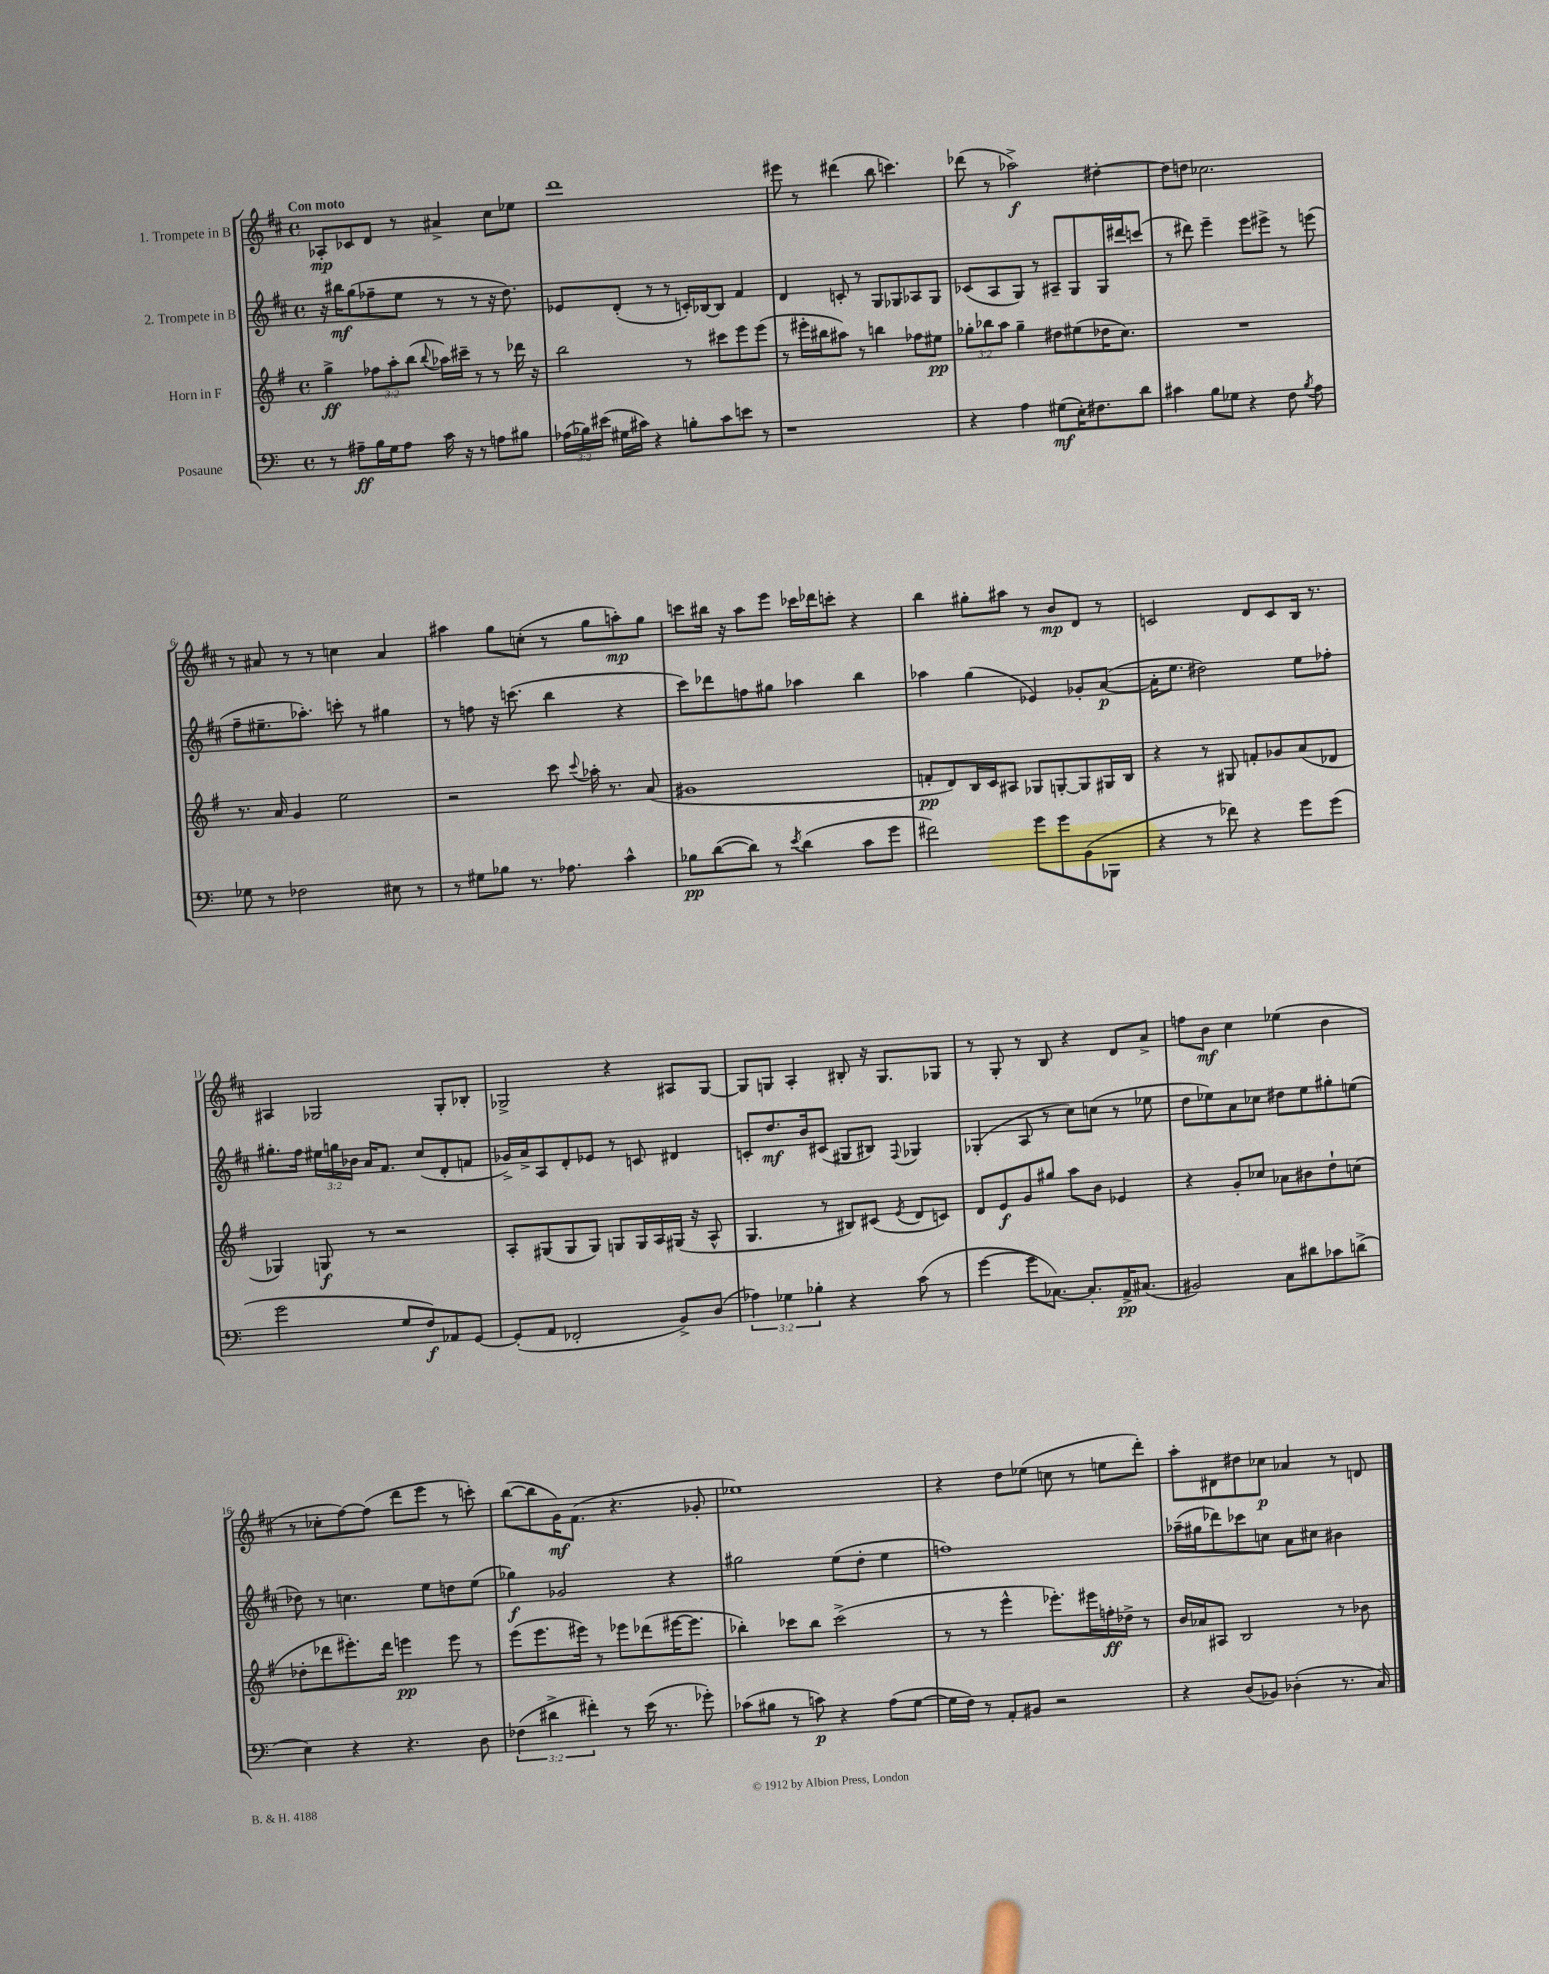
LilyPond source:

<<
\new StaffGroup <<
\new Staff = "s0" \with { instrumentName = "1. Trompete in B" } {
    \clef treble \key d \major \defaultTimeSignature \time 4/4 \tempo "Con moto"
    \autoBeamOff aes8[-.\mp ces'8 d'8] r8 ais'4-> cis''8[ ees''8] |
    d'''1 |
    eis'''8 r8 dis'''4( b''8 c'''4.) |
    des'''8( r8 aes''2->\f) dis''4~-. |
    dis''8[ d''8] ces''2. |
    r8 ais'8 r8 r8 c''4 ais'4 |
    ais''4 g''8[ c''8]-.( r8 g''8[ a''8-.\mp) g''8] |
    c'''8[ bis''16] r16 a''8[ e'''8] ces'''16[ des'''16 c'''8]-. r4 |
    b''4 gis''8[-. ais''8] r8 b'8[\mp d'8] r8 |
    c'2 d'8[ c'8 b16] r8. |
    ais4 ges2 ges8[-. bes8]-. |
    ges2-> r4 ais8[ ges8]~ |
    ges8[ g8] a4-. bis8-. r16 g8.[ ges8] |
    r8 g8-. r8 b8 r4 d'8[ a'8]-> |
    f''8[ b'8]\mf cis''4 ees''4( b'4 |
    r8 ces''8[-. fis''8~) fis''8]( d'''8[ e'''8] r8 c'''8-.) |
    b''8[~( b''8 g'16\mf) fis'8.]( r4. ges'8-. |
    ees''1) |
    r4 d''8[ ees''8]( c''8 r8 e''8[ d'''8]-.) |
    a''8[-. dis'8 dis''8 ces''8]\p aes'4 r8 d'8 \bar "|." |
}
\new Staff = "s1" \with { instrumentName = "2. Trompete in B" } {
    \clef treble \key d \major \defaultTimeSignature \time 4/4 \override Staff.TupletNumber.text = #tuplet-number::calc-fraction-text
    \autoBeamOff r16 bis''16[\mf g''8( fes''8-- e''8] r8 r8 r16 d''8.) |
    ees'8[ d'8]-.( r8 r8 c'16[-.) bes16~ bes8] fis'4 |
    d'4 c'8-. r8 g8[ ges8 aes8 ges8] |
    ces'8[( a8 g8]) r8 ais8[-- g8 g16 dis'''16 c'''8]( |
    r8 dis'''8) e'''4-- e'''8[ eis'''8]-> r8 e'''8( |
    fis''8[-- eis''8.-- aes''8.]-.) c'''8-. r8 gis''4 |
    r8 f''8 r16 c'''8.( b''4 r4 |
    cis'''8[) des'''8 f''8 gis''8] aes''4 b''4 |
    aes''4 g''4( ees'4) ges'8[-. a'8]~\p( |
    a'16[-. e''8.] dis''2) e''8[ fes''8]-. |
    gis''8.[-. fis''16] \tuplet 3/2 { eis''16[ g''16 bes'16] } a'16[ fis'8.] cis''8[( d'8-. f'8] |
    ges'16[->) a'16-> a8 d'8-. ees'8] r8 c'8 dis'4 |
    c'8[-. d''8.\mf b'16 cis'8]( gis8[ bis8]) \appoggiatura { fis8 } ges4 |
    ges4-.( a8 r8 cis''8[) c''8]( r8 ees''8 |
    d''8[ ees''8) a'8 ces''8] dis''8[ ees''8 gis''8-. e''8]( |
    des''8) r8 c''4. e''8[ d''8 e''8]( |
    ges''4\f) ges'2 r4 |
    gis''2 e''8[( d''8]-. e''4 |
    f''1) |
    aes''16[--( gis''16 des'''8) ces'''8 c''8] a'8[ cis''8] bis'4 \bar "|." |
}
\new Staff = "s2" \with { instrumentName = "Horn in F" } {
    \clef treble \key g \major \defaultTimeSignature \time 4/4 \override Staff.TupletNumber.text = #tuplet-number::calc-fraction-text
    \autoBeamOff g''4->\ff \tuplet 3/2 { fes''8[ a''8-. b''8]( } \appoggiatura { b''8 } aes''16[) cis'''16]-- r8 r8 des'''16 r16 |
    b''2 r8 cis'''8[ e'''8 e'''8]( |
    r8 eis'''16[-. bis''16 ais''8]) r8 b''4 fes''8[ eis''8]\pp |
    \tuplet 3/2 { ges''8[-. bes''8 a''8] } ges''4-- dis''8[ eis''8( des''16 c''8.]) |
    R1 |
    r8. a'16 g'4 e''2 |
    r2 c'''8 \appoggiatura { c'''8 } aes''16-. r8. a'8( |
    gis'1 |
    f'8[-.\pp d'8) b16 c'16 ais8] ges8[ g8~-. g8 gis16 b16] |
    r4 r8 gis8 f'8[-. ges'8 a'8( des'8] |
    ges4) g8\f r8 r2 |
    a8[-. gis8( gis8 gis8]) g8[ g16 a16 gis16]( r16 a8-^ |
    g4. r8 bis8[) cis'8]( \acciaccatura { e'8 } d'8[ c'8]) |
    d'8[ e'8\f g'8 gis''8] a''8[ b'8] ees'4 |
    r4 g'8[-. ces''8] aes'8[ bis'8 d''8-! c''8]( |
    des''8[-. des'''8 eis'''8.-.) des'''16] e'''4\pp e'''8 r8 |
    e'''8[( e'''8. eis'''16]) r8 ees'''8[ des'''8( eis'''16~ eis'''8.] |
    bes''4-.) ces'''8[ bes''8] ces'''2->( |
    r8 r8 e'''4-^ ees'''8.[-.) eis'''16 f''16-.\ff des''16]-> r8 |
    b'16[ aes'16 ais8] b2 r8 bes'8 \bar "|." |
}
\new Staff = "s3" \with { instrumentName = "Posaune" } {
    \clef bass \key c \major \defaultTimeSignature \time 4/4 \override Staff.TupletNumber.text = #tuplet-number::calc-fraction-text
    \autoBeamOff r8 ais8[--\ff b16 g16 ais8] c'16 r16 r8 a8[ bis8] |
    \tuplet 3/2 { aes16[( bes16) eis'16]( } gis16[ cis'16]) r4 b8[-. cis'8 e'8] r8 |
    r1 |
    r4 a4 gis8[\mf( e16-.) fis8. d'8] |
    cis'4 b8[ ges8] r4 f8 \acciaccatura { b8 } a8 |
    ges8 r8 fes2 eis8 r8 |
    r8 gis8[ bes8] r8. aes8. c'4-^ |
    bes8[\pp d'8~( d'8]) r8 \acciaccatura { e'8 } d'4( c'8[ g'8] |
    fis'2) g'8[ g'8 b,8( bes,,8] |
    r4 r8 fes'8) r4 g'8[ g'8]( |
    g'2 g8[ f8\f) aes,8 g,8]~ |
    g,8[-.( a,8] fes,2-. b,8[->) d8]( |
    \tuplet 3/2 { aes4) ges4 bes4-. } r4 c'8( r8 |
    g'4~ g'8[ ces8.]~) ces8.[-. a,16->\pp cis8.]( |
    bis,2) c8[ dis'8 ces'8 d'8]->( |
    e4) r4 r4. d8 |
    \tuplet 3/2 { fes4( dis'4-> fis'4-.) } r8 e'16( r8. ges'8-.) |
    ces'8[( bis8] r8 c'8\p) r4 a8[( g8]~ |
    g16[ f16]) r8 a,8[-. bis,8] r2 |
    r4 d8[( bes,8]) des4-.( r8. c16) \bar "|." |
}
>>
>>
